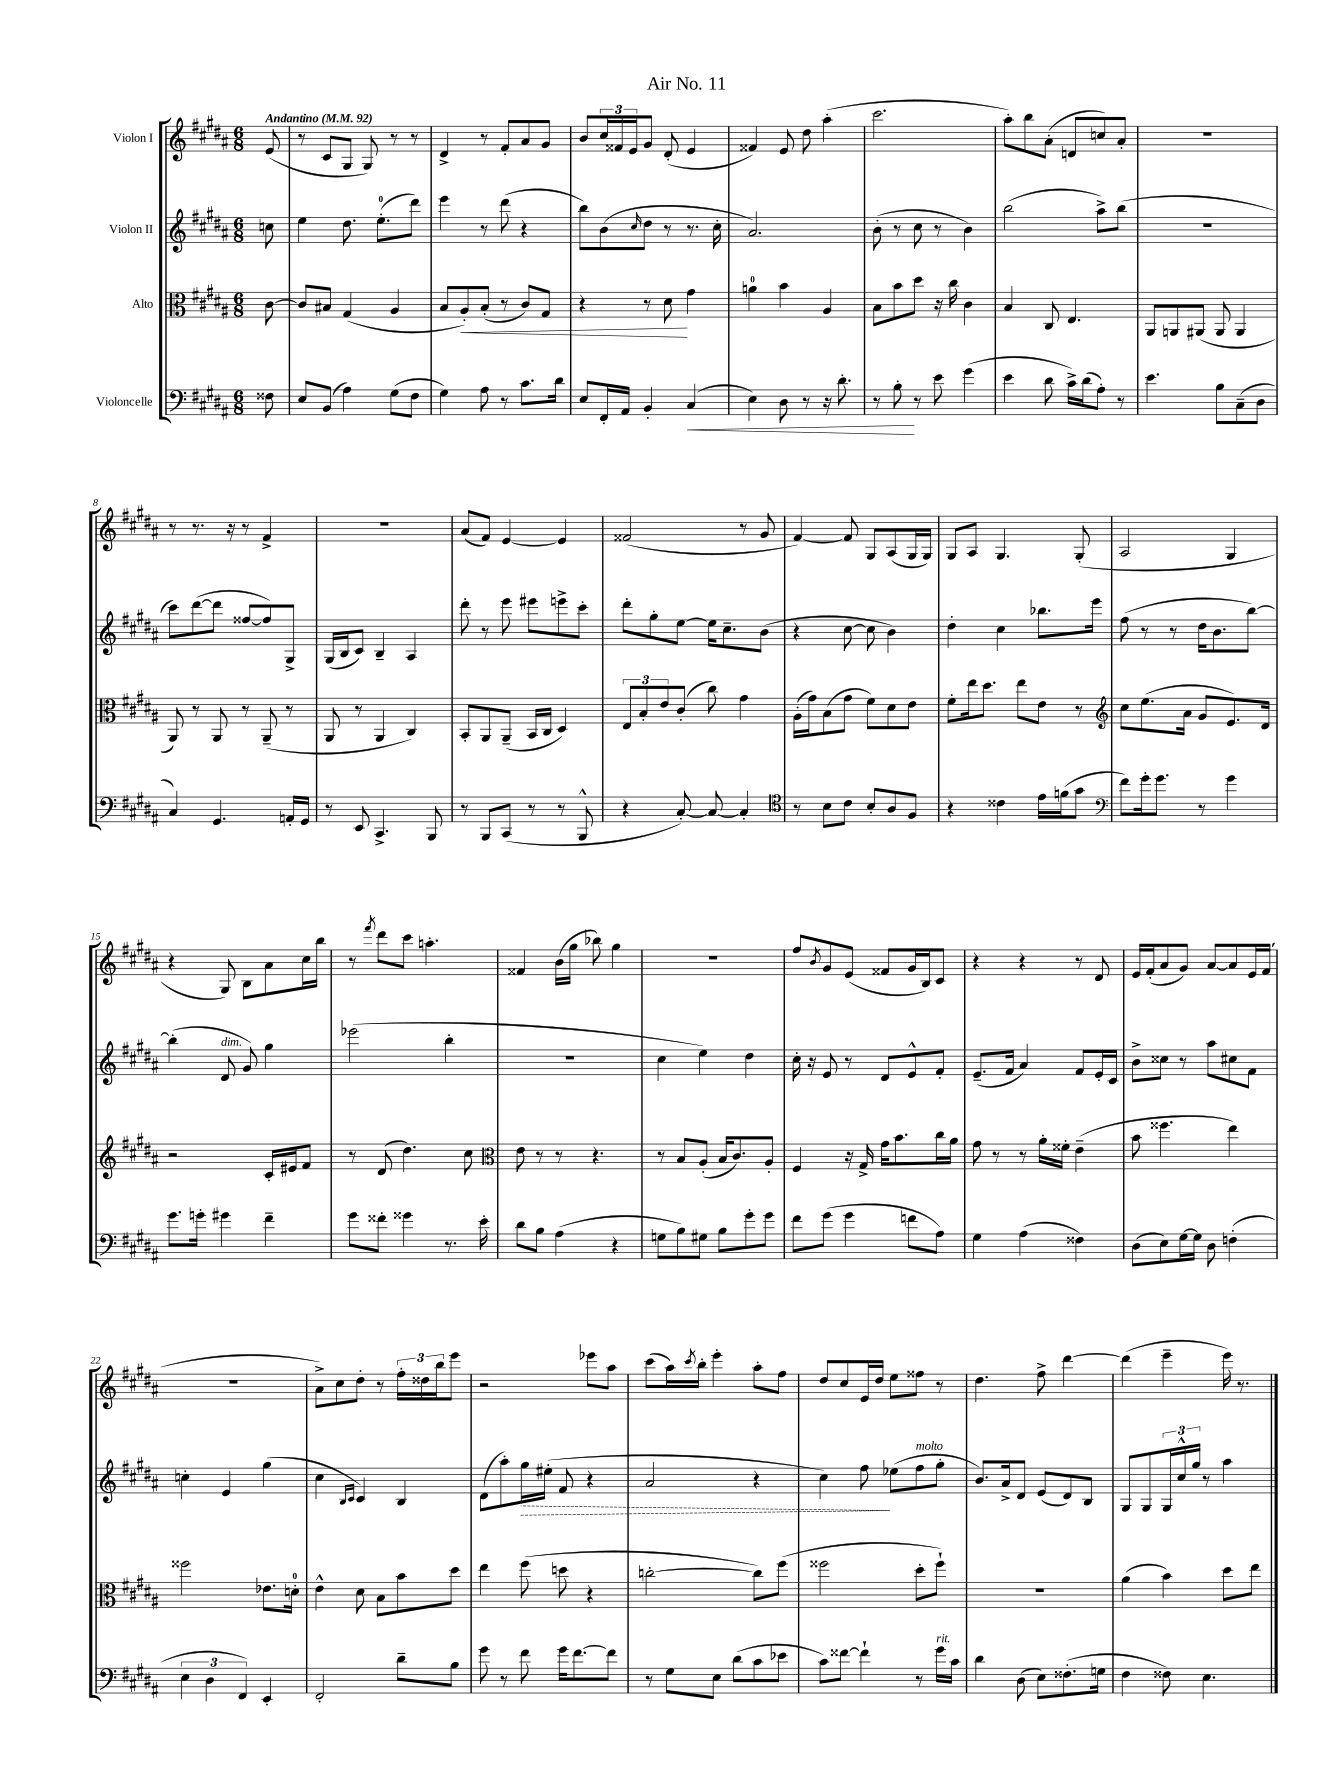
\header { title = "Air No. 11" }
<<
\new StaffGroup <<
\new Staff = "s0" \with { instrumentName = "Violon I" } {
    \clef treble \key b \major \numericTimeSignature \time 6/8 \partial 8 \tempo "Andantino" 4 = 92
    e'8( |
    r8 cis'8 gis8 gis8) r8 r8 |
    dis'4-> r8 fis'8-. ais'8 gis'8 |
    b'8 \tuplet 3/2 { cis''16 fisis'16 e'16 } gis'8 dis'8-.( e'4 |
    fisis'4) e'8 dis''8 ais''4-.( |
    cis'''2. |
    ais''8-.) b''8 ais'8-.( d'8 c''8) ais'8-. |
    R2. |
    r8 r8. r16 r8 fis'4-> |
    R2. |
    ais'8( fis'8) e'4~ e'4 |
    fisis'2( r8 gis'8 |
    fis'4~) fis'8 gis8 ais8( gis16 gis16) |
    gis8 ais8 gis4. gis8-.( |
    ais2 gis4 |
    r4 gis8) b8 ais'8 cis''16 b''16 |
    r8 \acciaccatura { fis'''8 } dis'''8 cis'''8 a''4.-. |
    fisis'4 b'16( gis''16 bes''8) gis''4 |
    R2. |
    fis''8 \acciaccatura { b'8 } gis'8 e'8( fisis'8 gis'16 b16) cis'8 |
    r4 r4 r8 dis'8 |
    e'16 fis'16-.( ais'8 gis'8) ais'8~ ais'8 e'16 fis'16( |
    R2. |
    ais'8->) cis''8 dis''8-. r8 \tuplet 3/2 { fis''16-. disis''16 b''16 } e'''8 |
    r2 ees'''8 ais''8 |
    cis'''8( ais''16) \acciaccatura { cis'''8 } b''16-. e'''4-. ais''8-. fis''8 |
    dis''8 cis''8 e'16 dis''16 e''8 fisis''8 r8 |
    dis''4. fis''8-> dis'''4~ |
    dis'''4( e'''4-- e'''16) r8. \bar "|." |
}
\new Staff = "s1" \with { instrumentName = "Violon II" } {
    \clef treble \key b \major \numericTimeSignature \time 6/8 \partial 8
    c''8 |
    e''4 dis''8. e''8.-0-.( dis'''8) |
    e'''4 r8 dis'''8( r4 |
    b''8) b'8( \grace { cis''16 } dis''8 r8 r8. cis''16-. |
    ais'2.) |
    b'8-.( r8 cis''8 r8 b'4) |
    b''2( ais''8->) b''8( |
    R2. |
    cis'''8) dis'''8~( dis'''8 fisis''8~ fisis''8) gis8-> |
    gis16( b16 cis'8) b4-- ais4 |
    dis'''8-. r8 e'''8 eis'''8 e'''8-> cis'''8-. |
    dis'''8-. gis''8-. e''8~ e''16 cis''8.-- b'8( |
    r4 cis''8~ cis''8 b'4) |
    dis''4-. cis''4 bes''8. e'''16 |
    fis''8( r8 r8 dis''16 b'8. b''8~) |
    b''4-.( dis'8^\markup { \italic "dim." } gis'8) gis''4 |
    ees'''2( b''4-. |
    R2. |
    cis''4 e''4) dis''4 |
    cis''16-. r16 e'8 r8 dis'8 e'8-^ fis'8-. |
    e'8.--( fis'16 ais'4) fis'8 e'16-. cis'16 |
    b'8-> cisis''8 r8 ais''8 cis''8 fis'8 |
    c''4-. e'4 gis''4( |
    cis''4 \grace { b16 cis'16 } cis'4) b4 |
    dis'8( ais''8-.) \once \override Hairpin.style = #'dashed-line gis''16\> eis''16-.( fis'8 r4 |
    ais'2 r4 |
    cis''4) fis''8\! ees''8( fis''8^\markup { \italic "molto" } gis''8-. |
    b'8.) ais'16-> dis'8 e'8( dis'8) b8 |
    gis8 gis8 \tuplet 3/2 { gis16 cis''16-^ gis''16 } r8 ais''4 \bar "|." |
}
\new Staff = "s2" \with { instrumentName = "Alto" } {
    \clef alto \key b \major \numericTimeSignature \time 6/8 \partial 8
    cis'8~ |
    cis'8 bis8 gis4( ais4 |
    b8 ais8-.\<) b8-.( r8 cis'8) gis8 |
    r4 r8 dis'8\! gis'4 |
    a'4-0 b'4 ais4 |
    b8 b'8 dis''8 r16 cis''16 cis'4 |
    b4 cis8 e4. |
    ais,8 a,8 ais,8( ais,8 ais,4 |
    ais,8) r8 ais,8 r8 ais,8--( r8 |
    ais,8 r8 ais,4 cis4) |
    b,8-. ais,8 ais,8--( b,16 cis16 dis4) |
    \tuplet 3/2 { e8 b8-. e'8 } cis'8-.( cis''8) gis'4 |
    ais16-.( gis'16) b8( gis'8 fis'8) dis'8 e'8 |
    fis'8-. e''16 dis''8. e''8 e'8 r8 |
    \clef treble cis''8 e''8.( ais'16 gis'8 e'8.) dis'16 |
    r2 cis'16-. eis'16 fis'8 |
    r8 dis'8( dis''4.) cis''8 |
    \clef alto e'8 r8 r8 r4. |
    r8 b8 ais8-.( b16 cis'8.) ais8-. |
    fis4 r16 gis16-> gis'16 b'8. cis''16 ais'16 |
    gis'8 r8 r8 ais'16-. fisis'16-. e'4--( |
    b'8 fisis''4. e''4) |
    fisis''2 ees'8. d'16-0-. |
    e'4-^ dis'8 b8 b'8 dis''8 |
    e''4 fis''8( d''8 r4 |
    c''2~-. c''8) fis''8( |
    fisis''2 dis''8-. fisis''8-!) |
    r2. |
    ais'4( b'4) dis''8 e''8 \bar "|." |
}
\new Staff = "s3" \with { instrumentName = "Violoncelle" } {
    \clef bass \key b \major \numericTimeSignature \time 6/8 \partial 8
    fisis8 |
    e8 b,8( ais4) gis8( fis8 |
    gis4) ais8 r8 cis'8. dis'16 |
    e8 fis,16-. ais,16 b,4-. cis4\<( |
    e4) dis8 r8 r16 dis'8.-. |
    r8 b8-.\! r8 e'8 gis'4( |
    e'4 dis'8 cis'16->) dis'16( ais8-.) r8 |
    e'4. b8 cis8--( dis8 |
    cis4) gis,4. a,16-. gis,16 |
    r8 e,8 cis,4.-> b,,8 |
    r8 b,,8 cis,8( r8 r8 b,,8-^ |
    r4 cis8~-.) cis8~ cis4-. |
    \clef tenor r8 b8 cis'8 b8-. ais8 fis8 |
    r4 cisis'4 e'16 f'16( gis'8 |
    \clef bass fis'8) gis'16-. gis'8. r8 gis'4 |
    gis'8. g'16-. gis'4 fis'4-- |
    gis'8 fisis'8-. gisis'4 r8. e'16-. |
    dis'8 b8 ais4( r4 |
    g8 b8) gis8 b8 gis'8-. gis'8 |
    fis'8 gis'8( gis'4 f'8 ais8) |
    gis4 ais4( fisis4) |
    dis8( e8) gis16~ gis16 dis8 f4-.( |
    \tuplet 3/2 { e4 dis4 fis,4) } e,4-. |
    fis,2-. dis'8-- b8 |
    gis'8 r8 fis'8 gis'16 fis'8.~ fis'8 |
    r8 gis8 e8 dis'8( cis'8 ees'8 |
    cis'8) fisis'8~ fisis'4-! r8 gis'16^\markup { \italic "rit." } cis'16 |
    dis'4 dis8( e8) fisis8.-.( g16 |
    fis4 fisis8) e4. \bar "|." |
}
>>
>>
